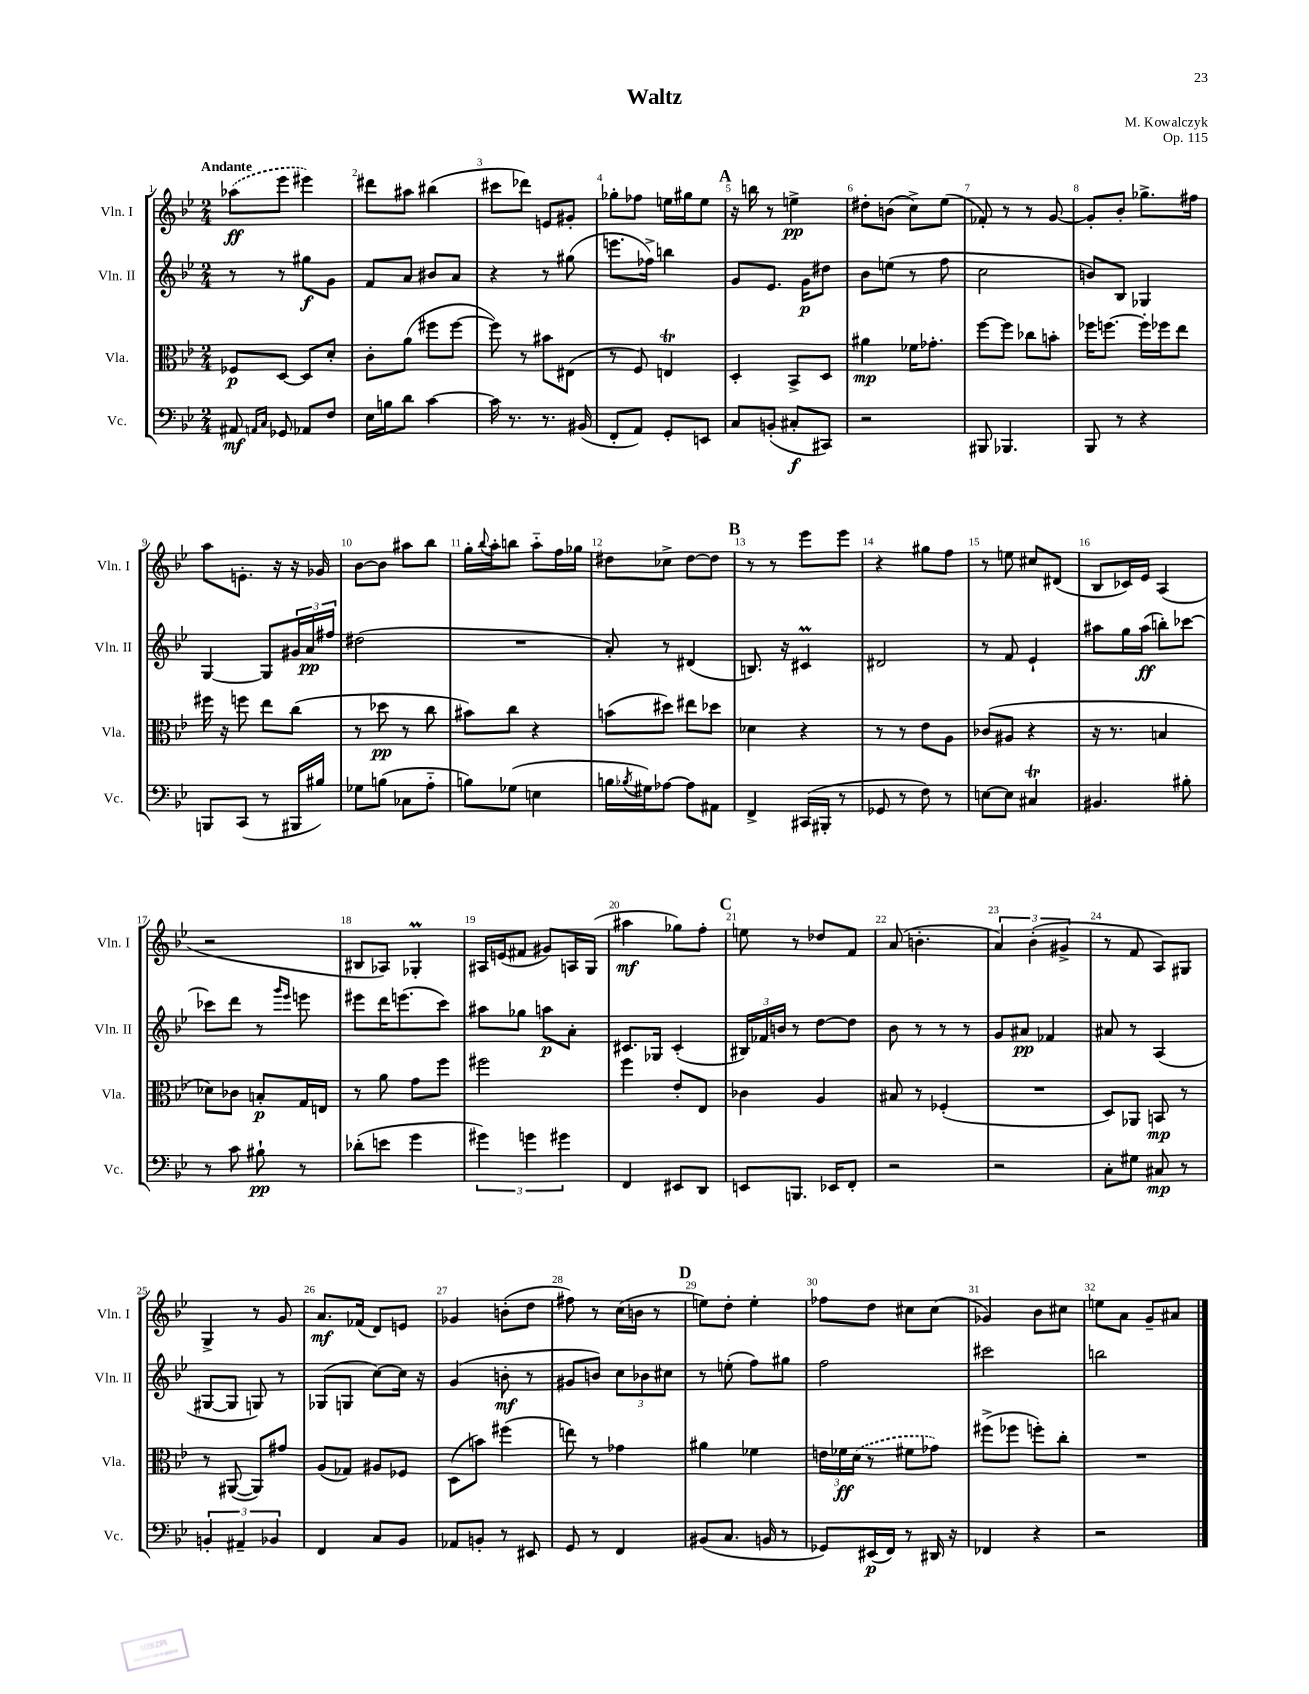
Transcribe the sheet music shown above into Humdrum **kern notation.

**kern	**kern	**kern	**kern
*staff4	*staff3	*staff2	*staff1
*clefF4	*clefC3	*clefG2	*clefG2
*k[b-e-]	*k[b-e-]	*k[b-e-]	*k[b-e-]
*M2/4	*M2/4	*M2/4	*M2/4
8AA#	8F-	8r	(8aa-
16qqAA	.	.	.
16qqC	.	.	.
8GG-	[8D	8r	8eee-
8AA-	8D]	8gg#	4eee#)
8F	8d'	8g	.
=	=	=	=
16E-	8c'	8f	8ddd#
16B	.	.	.
8d	(8a	8a	8aa#
[4c	8ff#	8b#	(4bb#
.	[8ff#	8a	.
=	=	=	=
16c]	8ff#])	4r	8ccc#
8.r	.	.	.
.	8r	.	8ddd-)
8.r	8b#	8r	8e
.	(8E#	(8gg#	8g#'
(16BB#	.	.	.
=	=	=	=
8FF'	8r	8.eee	8gg-'
8AA)	8F)	.	8ff-
.	.	16ff-^)	.
8GG'	4E	4bb	16ee
.	.	.	16gg#
8EE	.	.	8ee
=	=	=	=
8C	4D'	8g	16r
.	.	.	16bb
(8BB'	.	8.e-	8r
8C#'	8BB-^	.	4ee^
.	.	16g	.
8CC#)	8D	8dd#	.
=	=	=	=
2r	4a#	8b-	8dd#'
.	.	(8ee	(8b
.	16f-	8r	8cc^)
.	8.g-'	.	.
.	.	8ff	(8ee-
=	=	=	=
8BBB#	[8ff	2cc	8f-')
4.BBB-	8ff]	.	8r
.	8cc-	.	8r
.	8b'	.	[8g
=	=	=	=
8BBB-	16ff-	8b)	8g']
.	[8.ff	.	.
8r	.	8B-	8b-'
4r	16ff']	4G-	8.gg-^
.	16ff-	.	.
.	8ee-	.	.
.	.	.	16ff#
=	=	=	=
8BBB	16ff#	[4G	8aa
.	16r	.	.
(8CC	8ff	.	8.e'
8r	8ee-	8G]	.
.	.	.	16r
16BBB#	(8cc	24g#	16r
.	.	24a	.
16B#)	.	.	16g-
.	.	24ff#	.
=	=	=	=
8G-	8r	(2dd#	[8b-
(8B	8dd-	.	8b-]
8C-	8r	.	8aa#
8A'~	8cc	.	8bb-
=	=	=	=
8B)	8b#)	2r	16gg'
.	.	.	8qqbb-
.	.	.	16aa'
(8G-	8cc	.	8bb
4E	4r	.	8aa'~
.	.	.	16ff
.	.	.	16gg-
=	=	=	=
16B	(8b	8a')	8dd#
8qB-	.	.	.
16G#)	.	.	.
[8A-	8dd#)	8r	8cc-^
8A-]	8ee#	(4d#	[8dd#
8AA#	8dd-	.	8dd#]
=	=	=	=
4FF^	4d-	8.B)	8r
.	.	.	8r
.	.	16r	.
(16CC#	4r	4c#	8eee-
16BBB#'	.	.	.
8r	.	.	8eee-
=	=	=	=
8GG-	8r	2d#	4r
8r	8r	.	.
8F)	8e-	.	8gg#
8r	8A	.	8ff
=	=	=	=
[8E	(8c-	8r	8r
8E]	8A#	8f	8ee
4C#	4r	4e-`	8cc#
.	.	.	(8d#
=	=	=	=
4.BB#	16r	8aa#	8B-
.	8.r	.	.
.	.	16gg	16c-)
.	.	(16aa#	16e-
.	4B	8bb')	(4A
8B#'	.	[8ccc-	.
=	=	=	=
8r	8d-)	8ccc-]	2r
8c	8c-	8ddd	.
8B#`	8B'	8r	.
.	.	16qqggg	.
.	.	16qqeee-	.
8r	16G	8eee	.
.	16E	.	.
=	=	=	=
(8d-'	8r	8eee#	8B#
8e	8a	16ddd	8A-)
.	.	(8.eee	.
4g	8g	.	4G-'
.	8ff	8ccc)	.
=	=	=	=
6g#)	2ff#	8aa#	16A#
.	.	.	(16e
.	.	8gg-	8f#
6g	.	.	.
.	.	8aa	8g#)
6g#	.	.	.
.	.	8a'	16A
.	.	.	(16G
=	=	=	=
4FF	4ff	8.c#	4aa#
.	.	16G-	.
8EE#	8e-'	(4c#'	8gg-)
8DD	8E-	.	8ff'
=	=	=	=
8EE	4c-	24B#)	8ee
.	.	24f-	.
.	.	24b	.
8.BBB	.	8r	8r
.	4A	[8dd	8dd-
16EE-	.	.	.
8FF'	.	8dd]	8f
=	=	=	=
2r	8B#	8b-	(8a
.	8r	8r	4.b'
.	(4F-'	8r	.
.	.	8r	.
=	=	=	=
2r	2r	8g	6a)
.	.	8a#	.
.	.	.	(6b-'
.	.	4f-	.
.	.	.	6g#^
=	=	=	=
8C'	8D)	8a#	8r
8G#	8AA-	8r	8f
8C#	8BB	(4A	8A)
8r	8r	.	8G#
=	=	=	=
6BB'	8r	[8G#	4G^
.	([8AA#	8G#]	.
6AA#~	.	.	.
.	8AA#])	8G)	8r
6BB-	.	.	.
.	8g#	8r	8g
=	=	=	=
4FF	(8A	(8G-	8.a
.	8G-)	8G	.
.	.	.	(16f-
8C	8A#	[8cc)	8d)
8BB-	8F-	16cc]	8e
.	.	16r	.
=	=	=	=
8AA-	(8D	(4g	4g-
8BB'	8b)	.	.
8r	(4ff#	8b'	(8b'
8EE#	.	8r	8dd
=	=	=	=
8GG	8ee)	8g#	8ff#)
8r	8r	8b)	8r
4FF	4g-	12cc	(16cc
.	.	.	16b
.	.	12b-	.
.	.	.	8r
.	.	12cc#	.
=	=	=	=
(8BB#	4a#	8r	8ee)
8.C	.	(8ee'	8dd'
.	4f-	8ff)	4ee'
16BB	.	.	.
8r	.	8gg#	.
=	=	=	=
8GG-)	24e	2ff	8ff-
.	24f-	.	.
.	(24d	.	.
(16EE#	8r	.	8dd
16FF)	.	.	.
8r	8f#	.	8cc#
16DD#	8g-)	.	(8cc#
16r	.	.	.
=	=	=	=
4FF-	(8ff#^	2ccc#	4g-)
.	8ff-	.	.
4r	8ff')	.	8b-
.	8cc'	.	8cc#
=	=	=	=
2r	2r	2bb	8ee
.	.	.	8a
.	.	.	8g~
.	.	.	8a#
==	==	==	==
*-	*-	*-	*-
